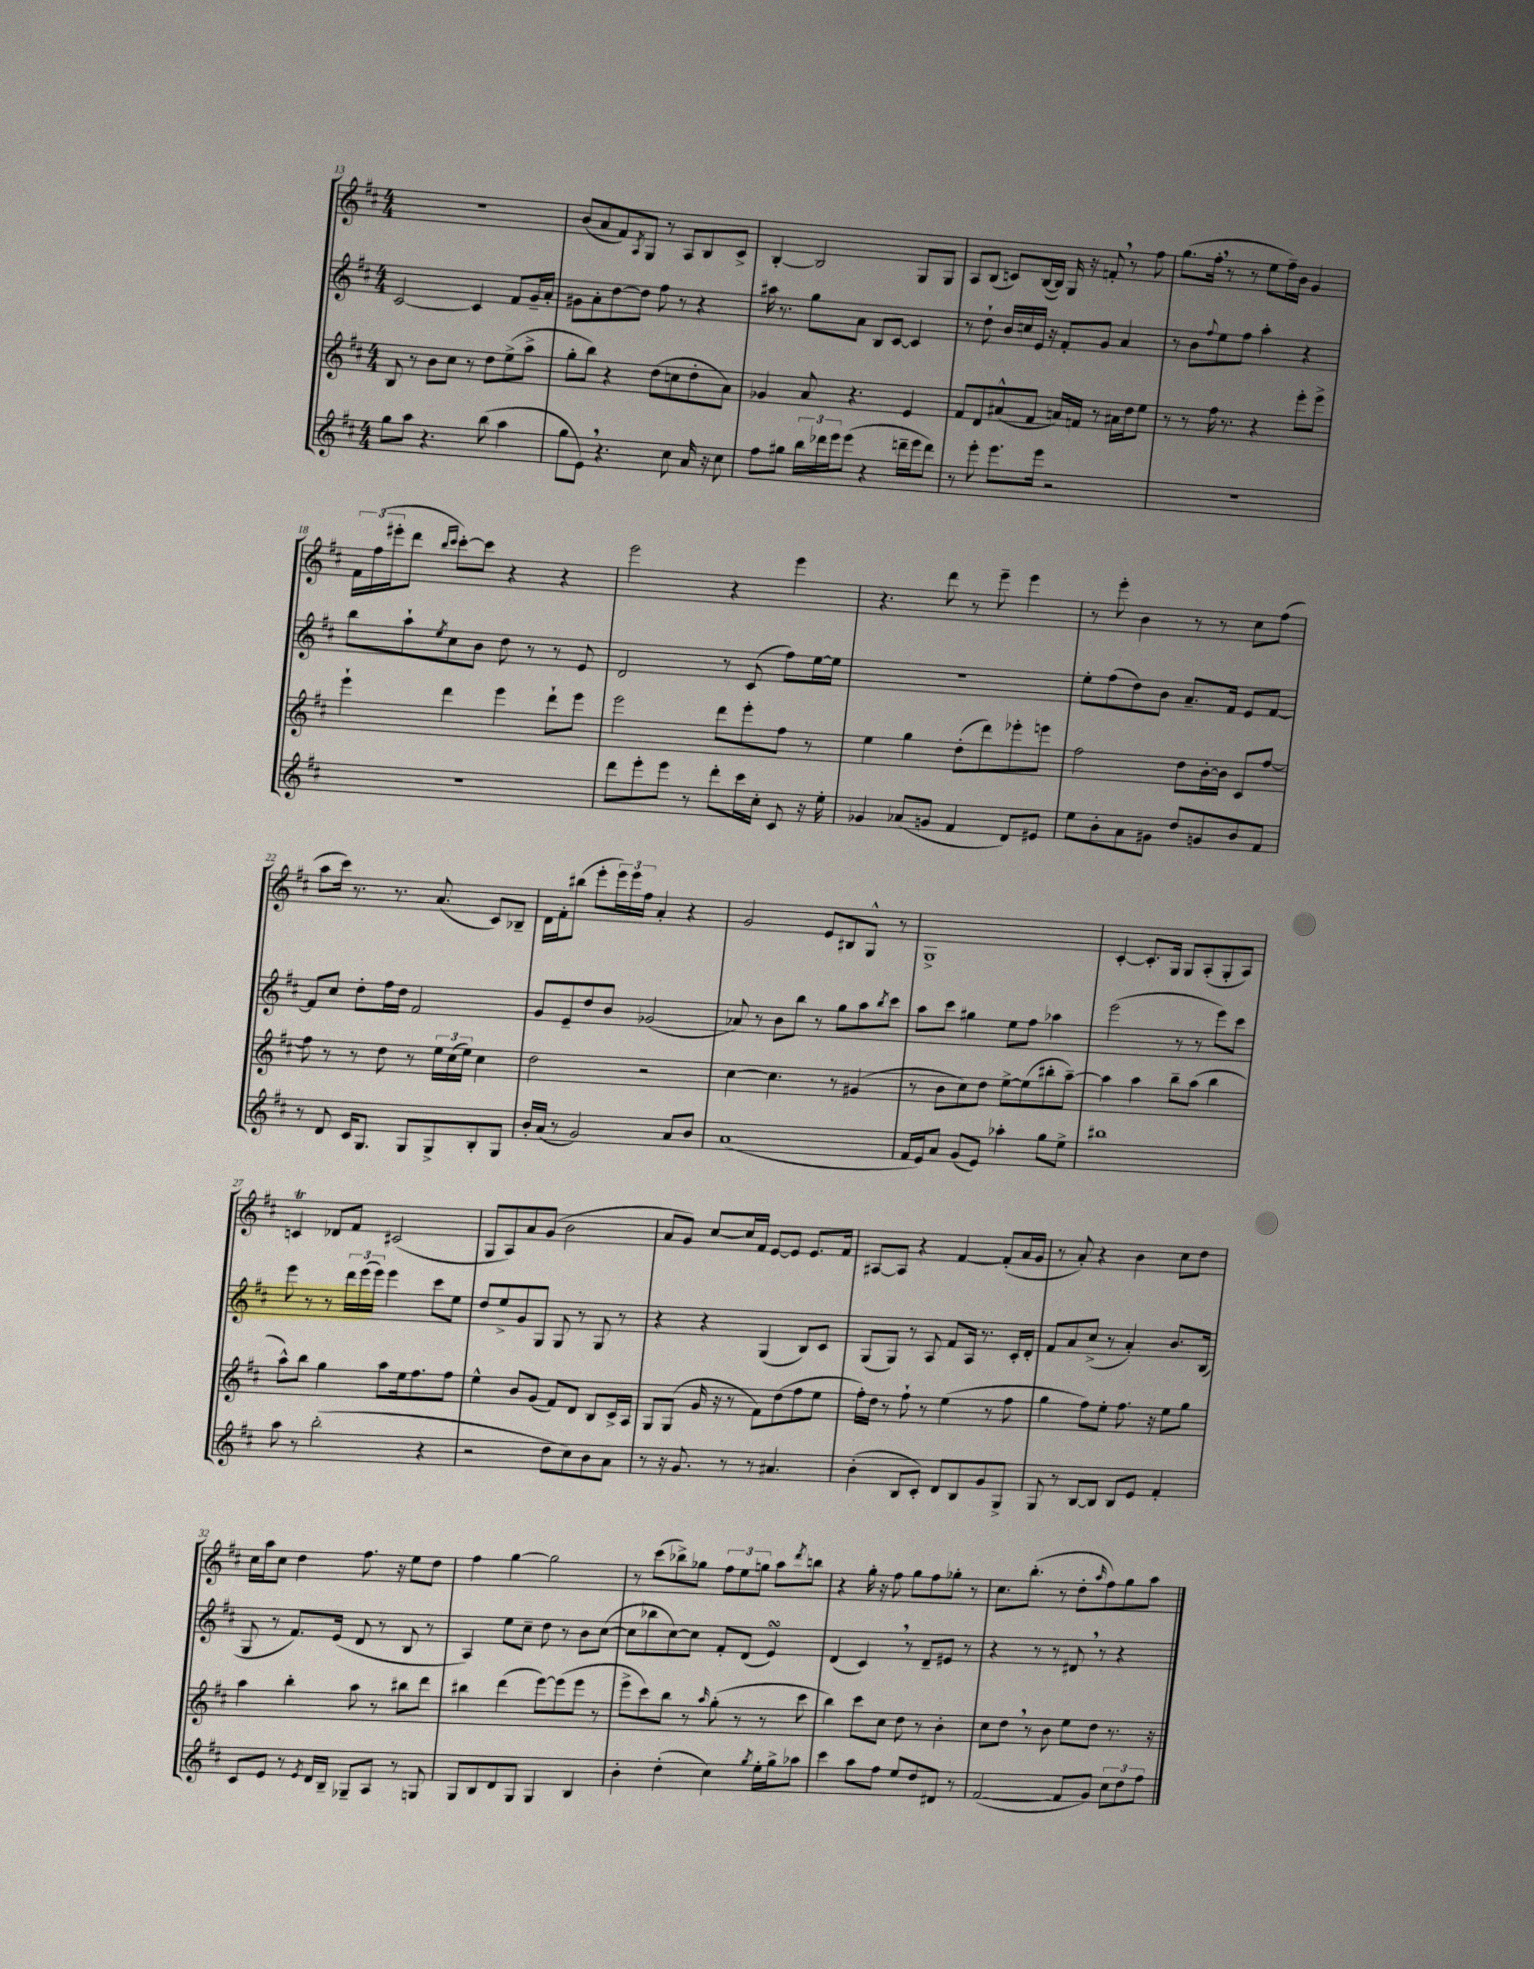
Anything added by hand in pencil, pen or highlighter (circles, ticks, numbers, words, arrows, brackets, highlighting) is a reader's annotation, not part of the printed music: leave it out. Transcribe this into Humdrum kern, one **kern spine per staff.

**kern	**kern	**kern	**kern
*staff4	*staff3	*staff2	*staff1
*clefG2	*clefG2	*clefG2	*clefG2
*k[f#c#]	*k[f#c#]	*k[f#c#]	*k[f#c#]
*M4/4	*M4/4	*M4/4	*M4/4
8gg	8B	[2c#	1r
8aa	8r	.	.
4.r	8b	.	.
.	8cc#	.	.
.	8r	4c#]	.
(8bb	8dd	.	.
4aa	(8ee^	8f#	.
.	8aa^	16g~	.
.	.	16a'	.
=	=	=	=
8gg	8gg'	8g#	(8b
8e)	8bb)	8a'	8a
4.r	4r	[8dd	8f#)
.	.	.	8qA
.	.	8dd]	8G
.	(8dd	8ff#	8r
8cc#	8cc	8r	8A
16a	8dd'	4r	8B
16r	.	.	.
8cc#	8a)	.	8c#^
=	=	=	=
8ff#	4g-	16aa#	[4B'
.	.	8.r	.
8gg#	.	.	.
24bb	8a	8gg	2B]
24ddd-	.	.	.
24eee	.	.	.
(8eee	4.r	8a	.
4r	.	8B	.
.	.	[8c#	.
16ddd~	4e	4c#]	8G
16eee	.	.	.
8ddd)	.	.	8G
=	=	=	=
8r	8f#	8r	8A
8eee'	8d	8dd`	(8B
8.eee	(8a#^^	16b	8c)
.	.	16cc	.
.	8f#	16e	([16B
16eee	.	16r	16B])
2r	16a)	8f#'	16G
.	16f	.	16r
.	8r	8g	8f'
.	16a#	4a	8r
.	16dd	.	.
.	8ee	.	8ff#
=	=	=	=
1r	8r	8r	(8.gg
.	8r	8b	.
.	.	.	16ff#'
.	.	8qqff#	.
.	16ff#	8ee	8r
.	8.r	.	.
.	.	8ff#	8r
.	4r	4aa'	8ee
.	.	.	16ff#~)
.	.	.	16b
.	8eee'	4r	4g
.	8eee^	.	.
=	=	=	=
1r	4eee`	8bb	24f#
.	.	.	(24ff#
.	.	.	24eee#'
.	.	8aa`	8ddd
.	.	.	16qqbb
.	.	8qee	16qqccc#
.	4ddd	8cc#	[8ccc#')
.	.	8b	8ccc#]
.	4eee	8dd	4r
.	.	8r	.
.	8ddd`	8r	4r
.	8eee	8e	.
=	=	=	=
8ddd	2eee	2d	2eee
8eee'	.	.	.
8eee	.	.	.
8r	.	.	.
8ddd'	8ddd	8r	4r
16ccc#	8eee'	(8c#	.
16cc#'	.	.	.
8c#	8ff#	8ff#)	4eee
16r	8r	[16ee	.
16ee'	.	16ee]	.
=	=	=	=
4g-	4ee	1r	4.r
(8a-	4gg	.	.
8g	.	.	8ddd
4f#	(8dd'	.	8r
.	8ddd)	.	8eee~
8d)	8eee-'	.	4eee
8e#	8eee	.	.
=	=	=	=
8ee	2ff#	8ee'	8r
8b'	.	(8ff#	8eee'
8a	.	8dd)	4b
8g#	.	8b	.
8dd	8dd	8.a~	8r
8g	[16b'	.	8r
.	16b]	16f#	.
8b	8c#	8e	8cc#
8f#	[8ff#	[8f#	(8ff#
=	=	=	=
8r	8ff#]	8f#]	8aa
8d	8r	8cc#	16ccc#)
.	.	.	8.r
16c#	8r	8dd'	.
8.G	.	.	.
.	8dd	16ff#	8.r
.	.	16dd	.
8G	8r	2f#	.
.	.	.	(8.a
8G^	24ee	.	.
.	(24cc#	.	.
.	24ee)	.	.
8B'	4cc#	.	8c#)
8G	.	.	8B-~
=	=	=	=
16b'	2dd	8g	16d
(16a	.	.	16f#'
8r	.	8e~	(8bb#
2g)	.	8dd	8eee'
.	.	8b	24eee)
.	.	.	24eee
.	.	.	24ff#
.	2r	(2g-	4a'
8a	.	.	4r
8b	.	.	.
=	=	=	=
(1a	[4cc#	8a-)	2g
.	.	8r	.
.	4.cc#]	8b	.
.	.	8bb	.
.	.	8r	8e
.	8r	8gg	8B#
.	(4g#	8aa	8G^^
.	.	8qbb	.
.	.	8ccc#	8r
=	=	=	=
16f#	8r	8aa	1G^
16e)	.	.	.
8a	8b	8ccc#	.
(8g	8cc#)	4gg#	.
8e)	8dd	.	.
4aa-'	[8ee^	8ee	.
.	(8ee]	8ff#	.
8gg	8bb#'	4aa-	.
8ee^	[8aa~)	.	.
=	=	=	=
1bb#	4aa]	(2eee	[4c#'
.	4aa	.	8.c#']
.	.	.	16G
.	8bb~	8r	8G
.	(8aa	8r	(8A'
.	4bb	8eee)	8G'
.	.	8ccc#	8A)
=	=	=	=
8aa	8aa^^)	8eee	4c
8r	8bb	8r	.
(2bb'	4gg	8r	8d-
.	.	24ddd	8f#
.	.	(24eee	.
.	.	24eee)	.
.	8aa	4eee	(2c#
.	16ee	.	.
.	8.ff#	.	.
4r	.	8ccc#	.
.	8ff#	8ee	.
=	=	=	=
2r	4ee^^	8dd	8G
.	.	8ee^	8A)
.	8b	8g	8a
.	(8g	8G	(8g
8dd	8f#)	8G	2b
8cc#)	8d	8r	.
8b	8B	8G	.
8a	16c#^	8r	.
.	16A	.	.
=	=	=	=
8r	8G	4r	8a
16r	(8G	.	8g)
8.g	.	.	.
.	16g	4r	[8cc#
.	16r	.	.
8r	8r	.	16cc#]
.	.	.	16f#
8r	8f#)	(4G	[8e
4.a#	(8dd	.	8e]
.	8ff#	8B)	8.e
.	8ee	8c#	.
.	.	.	16f#
=	=	=	=
(4b'	16ff#')	(8G	[8A#
.	16dd	.	.
.	8r	8G)	8A#]
8B	8ff#`	8r	4r
8c#')	8r	8A	.
8d	(4ee	8f#	[4f#
8B	.	16A	.
.	.	8.r	.
8g	8r	.	(8f#']
8G^	8ff#	16c#'	16a
.	.	16d'	16g
=	=	=	=
8G	4gg	8f#	8r
8r	.	8a	8a')
[8B	8ff#)	(8cc#^	4r
8B]	8ee'	8r	.
8B	8.ff#	4a')	4b
8e	.	.	.
.	16r	.	.
4f#'	8ee	8.b	8cc#
.	8gg	.	8dd
.	.	(16B	.
=	=	=	=
8c#	4aa	8G	16cc#
.	.	.	16aa
8e	.	8r	8cc#
8r	4bb'	8.f#)	4dd
8qe	.	.	.
16d	.	.	.
16B~	.	(16e	.
8G-~	8aa	8d	8.ff#
8A	8r	8r	.
.	.	.	16r
8r	8bb#	8B	8ee
8G	8ddd	8r	8dd
=	=	=	=
8G	4bb#	4A)	4ff#
8B	.	.	.
8d	(4ddd	8ee	[4gg
8G	.	8cc#~	.
4G	[8eee)	8dd	2gg]
.	(8eee]	8r	.
4B	8eee	8b	.
.	8r	([8cc#	.
=	=	=	=
4b'	8eee^	8cc#]	8r
.	8ccc#)	8bb-	(8ccc#
(4dd'	8bb	[8cc#)	8bb-^)
.	8r	8cc#]	8gg-
.	16qqaa	.	.
4cc#)	(8gg'	8f#'	12ff#
.	.	.	12ee
.	8r	(8d	.
.	.	.	12gg
8qgg	.	.	.
16ee'	8r	4e)	8aa
16gg^	.	.	.
.	.	.	8qddd
8aa-	8ccc#	.	8bb
=	=	=	=
4ccc#	4bb)	(4d	4r
8aa	8ccc#	4c#)	16gg'
.	.	.	16r
8ff#	8cc#	.	8ff#
8ee	8dd	8r	8gg
8dd	8r	8d~	8ff#
8d#	4b'	8e#	8gg-'
8r	.	8r	8r
=	=	=	=
([2f#	8cc#	4r	8.cc#
.	8dd	.	.
.	.	.	(8.bb'
.	8r	8r	.
.	8b	8r	8r
8f#]	8ee	8d#	8dd'
.	.	.	16qqaa
8g)	8dd	8r	8ff#)
12cc#	8.r	4r	8gg
12dd	.	.	.
.	.	.	8aa
12ff#	.	.	.
.	16r	.	.
==	==	==	==
*-	*-	*-	*-
